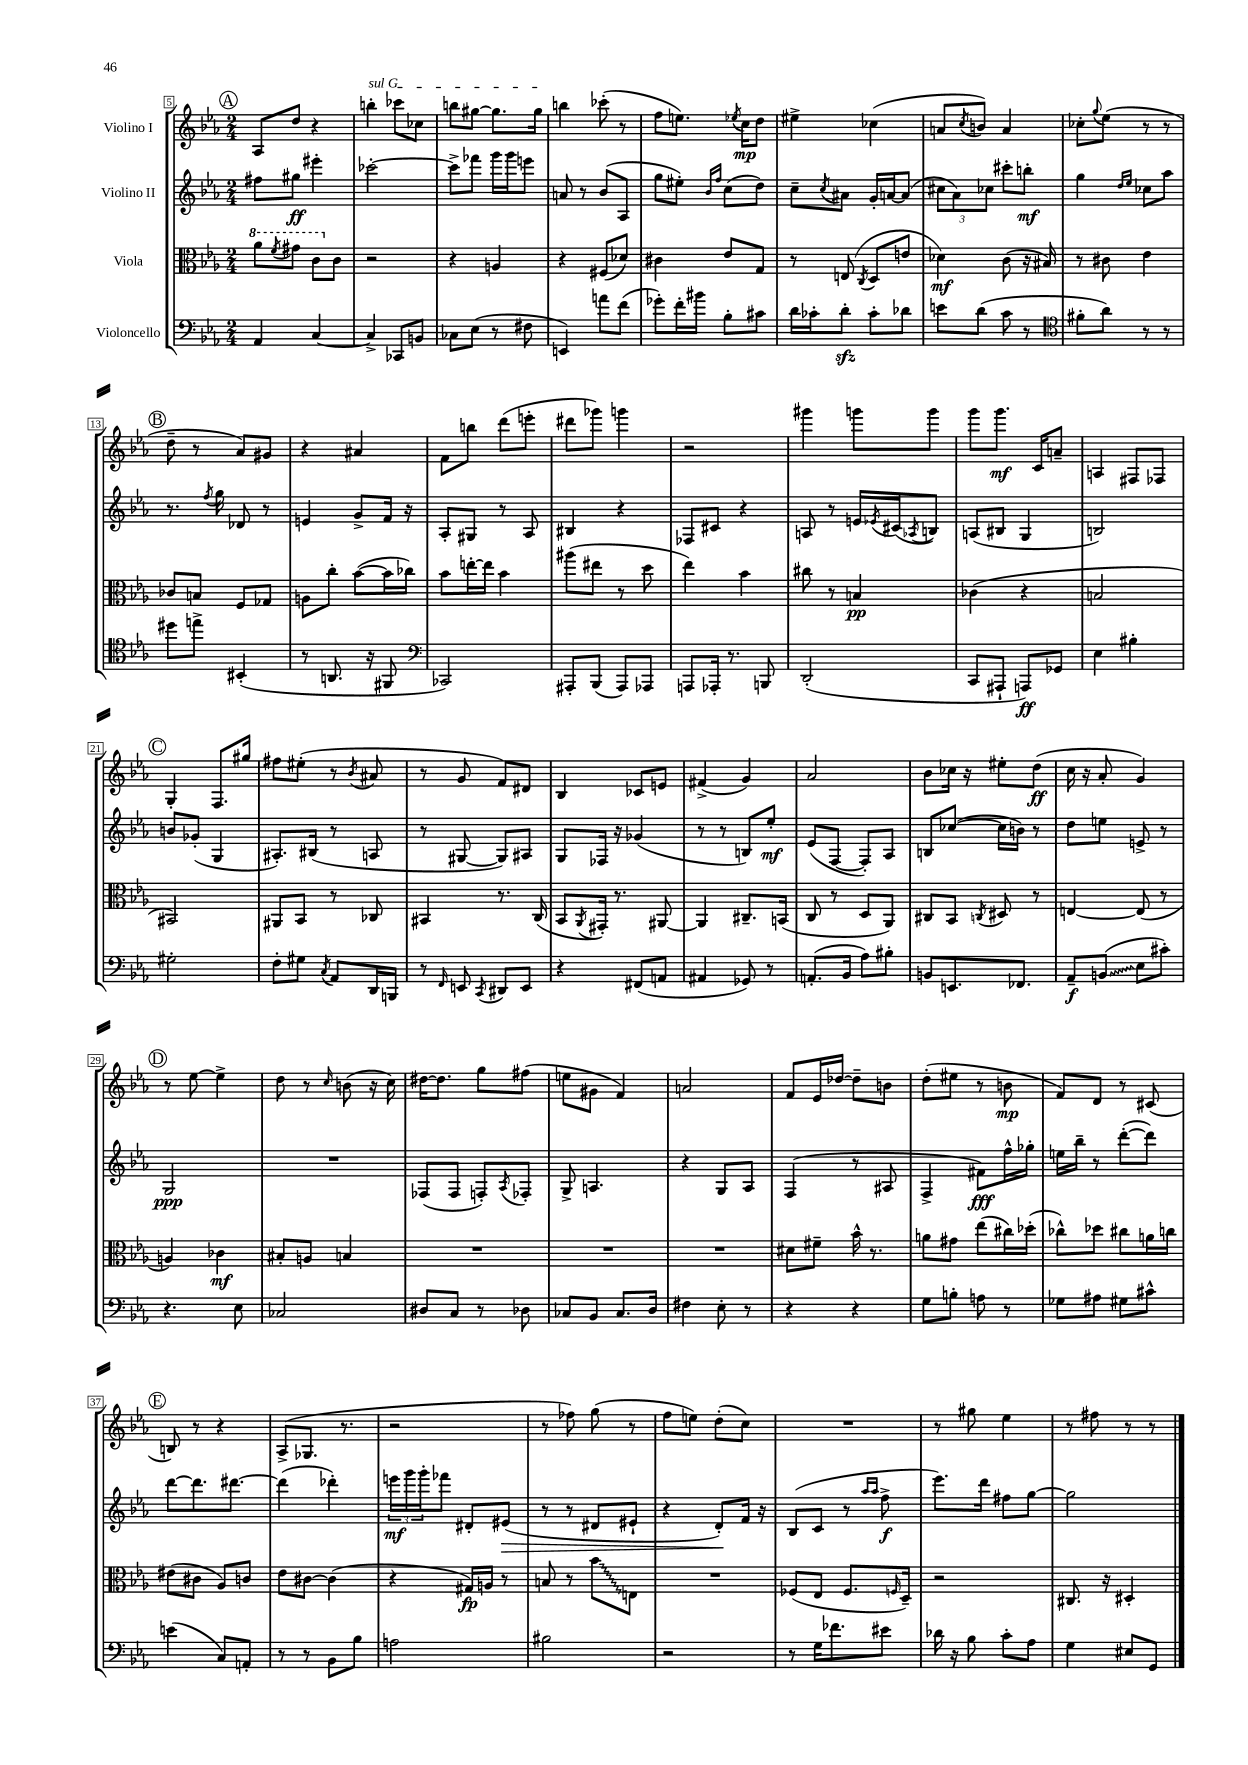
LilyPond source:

<<
\new StaffGroup <<
\new Staff = "s0" \with { instrumentName = "Violino I" } {
    \clef treble \key ees \major \numericTimeSignature \time 2/4
    \mark \markup { \circle "A" } aes8 d''8 r4 |
    \once \override TextSpanner.bound-details.left.text = \markup { \italic "sul G" } b''4-.\startTextSpan ces'''8 ces''8 |
    b''8 gis''8~ gis''8. gis''16\stopTextSpan |
    b''4 ces'''8-.( r8 |
    f''8 e''8.) \acciaccatura { ees''8 } c''16\mp d''8 |
    eis''4-> ces''4( |
    a'8 \acciaccatura { c''8 } b'8) a'4 |
    ces''8-. \appoggiatura { g''8 } ees''8( r8 r8 |
    \mark \markup { \circle "B" } d''8-- r8 aes'8) gis'8 |
    r4 ais'4 |
    f'8 b''8 d'''8( e'''8-. |
    dis'''8 ges'''8) g'''4 |
    r2 |
    gis'''4 g'''8 g'''8 |
    g'''8 g'''8.\mf c'16 a'8-- |
    a4 fis8 fes8 |
    \mark \markup { \circle "C" } g4-. f8. gis''16 |
    fis''8 eis''8-.( r8 \acciaccatura { bes'8 } ais'8 |
    r8 g'8 f'8) dis'8 |
    bes4 ces'8 e'8 |
    fis'4->( g'4) |
    aes'2 |
    bes'8 ces''16 r16 eis''8-. d''8\ff( |
    c''16 r16 aes'8-. g'4) |
    \mark \markup { \circle "D" } r8 ees''8~ ees''4-> |
    d''8 r8 \grace { c''16 } b'8( r16 c''16) |
    dis''16~ dis''8. g''8 fis''8( |
    e''8 gis'8 f'4) |
    a'2 |
    f'8 ees'16 des''16~ des''8-- b'8 |
    d''8-.( eis''8 r8 b'8\mp |
    f'8) d'8 r8 cis'8( |
    \mark \markup { \circle "E" } b8) r8 r4 |
    aes8->( ges8. r8. |
    r2 |
    r8 fes''8) g''8( r8 |
    f''8 e''8) d''8-.( c''8) |
    R2 |
    r8 gis''8 ees''4 |
    r8 fis''8 r8 r8 \bar "|." |
}
\new Staff = "s1" \with { instrumentName = "Violino II" } {
    \clef treble \key ees \major \numericTimeSignature \time 2/4
    \mark \markup { \circle "A" } fis''8 gis''8\ff eis'''4-. |
    ces'''2~-. |
    ces'''8-> fes'''8 g'''16 g'''16 e'''8 |
    a'8 r8 bes'8( aes8 |
    g''8 eis''8-.) \grace { bes'16 f''16 } c''8( d''8) |
    c''8-- \acciaccatura { c''8 } ais'8 g'16-. a'16~ a'8( |
    \tuplet 3/2 { cis''8 aes'8) ces''8 } cis'''8-. b''8-.\mf |
    g''4 \grace { d''16 ees''16 } ces''8 aes''8 |
    \mark \markup { \circle "B" } r8. \acciaccatura { f''8 } g''16 des'8 r8 |
    e'4 g'8-> f'16 r16 |
    aes8-. gis8 r8 aes8 |
    bis4 r4 |
    fes8 cis'8 r4 |
    a8 r8 e'16 \acciaccatura { ees'8 } cis'16( \acciaccatura { aes8 } b8) |
    a8( bis8 g4 |
    b2) |
    \mark \markup { \circle "C" } b'8 ges'8-.( g4 |
    ais8.-.) bis16( r8 a8 |
    r8 gis8~ gis8) ais8 |
    g8 fes16 r16 ges'4( |
    r8 r8 b8) ees''8-.\mf |
    ees'8( f8~ f8-.) aes8 |
    b8 ces''8~( ces''16 b'16) r8 |
    d''8 e''8 e'8-> r8 |
    \mark \markup { \circle "D" } g2\ppp |
    R2 |
    fes8( fes8 f8-.) \acciaccatura { aes8 } fes8-. |
    g8-> a4. |
    r4 g8 aes8 |
    f4( r8 ais8 |
    f4-> fis'8\fff) f''16-^ ges''16-. |
    e''16 bes''16-- r8 d'''8~-.( d'''8) |
    \mark \markup { \circle "E" } d'''8~ d'''8. dis'''8.~ |
    dis'''4( des'''4-.) |
    \tuplet 3/2 { e'''16\mf g'''16 g'''16-. } fes'''8 dis'8-. eis'8\>( |
    r8 r8 dis'8 eis'8-! |
    r4 d'8-.\!) f'16 r16 |
    bes8( c'8 r8 \grace { aes''16 aes''16 } f''8->\f |
    ees'''8.) d'''16 fis''8 g''8~ |
    g''2 \bar "|." |
}
\new Staff = "s2" \with { instrumentName = "Viola" } {
    \clef alto \key ees \major \numericTimeSignature \time 2/4
    \mark \markup { \circle "A" } \ottava #1 aes''8 \acciaccatura { f''8 } gis''8 c''8 \ottava #0 c'8 |
    r2 |
    r4 a4 |
    r4 fis8( des'8) |
    cis'4 ees'8 g8 |
    r8 e8( \acciaccatura { c8 } d8 e'8 |
    des'4\mf) c'8( r16 bis16) |
    r8 cis'8 ees'4 |
    \mark \markup { \circle "B" } ces'8 b8 f8 ges8 |
    a8 c''8-. bes'8~( bes'16 ces''16) |
    bes'8 e''16~-. e''16 bes'4 |
    ais''8( eis''8 r8 d''8 |
    ees''4) bes'4 |
    cis''8 r8 b4\pp |
    ces'4( r4 |
    b2 |
    \mark \markup { \circle "C" } bis,2) |
    ais,8 bes,8 r8 ces8 |
    bis,4 r8. c16( |
    bes,8 \acciaccatura { aes,8 } gis,16-.) r8. ais,8~ |
    ais,4 cis8.-- b,16( |
    c8 r8 d8 aes,8) |
    cis8 bes,8 \acciaccatura { c8 } dis8 r8 |
    e4~ e8( r8 |
    \mark \markup { \circle "D" } a4) ces'4\mf |
    bis8-. a8 b4 |
    R2 |
    R2 |
    R2 |
    dis'8 fis'8-- bes'16-^ r8. |
    a'8 gis'8 ees''8( cis''16) des''16-.( |
    ces''8-^) des''8 cis''8 a'16 c''16 |
    \mark \markup { \circle "E" } eis'8( cis'8 aes8) c'8 |
    ees'8 cis'8~ cis'4( |
    r4 gis16\fp) a16 r8 |
    b8 r8 \once \override Glissando.style = #'zigzag bes'8\glissando e8 |
    R2 |
    fes8( ees8 fes8. \grace { f16 } d16--) |
    r2 |
    cis8. r16 dis4-. \bar "|." |
}
\new Staff = "s3" \with { instrumentName = "Violoncello" } {
    \clef bass \key ees \major \numericTimeSignature \time 2/4
    \mark \markup { \circle "A" } aes,4 c4~ |
    c4-> ces,8 b,8 |
    ces8 ees8( r8 fis8 |
    e,4) a'8 f'8( |
    ges'8-.) f'16-. bis'16 bes8-. cis'8 |
    d'16 ces'16-. d'8-.\sfz ces'8-. des'8 |
    e'8 d'8( c'8 r8 |
    \clef tenor fis'8-. aes'8) r8 r8 |
    \mark \markup { \circle "B" } dis''8 e''8-> bis,4-.( |
    r8 a,8. r16 fis,8 |
    \clef bass ces,2) |
    ais,,8-. bes,,8( ais,,8) aes,,8 |
    a,,8 aes,,16-. r8. b,,8 |
    d,2-.( |
    c,8 ais,,8-! a,,8\ff) ges,8 |
    ees4 bis4-. |
    \mark \markup { \circle "C" } gis2-. |
    f8-. gis8 \acciaccatura { c8 } aes,8 d,16 b,,16 |
    r8 \grace { f,16 } e,8 \acciaccatura { c,8 } dis,8 e,8 |
    r4 fis,8( a,8 |
    ais,4 ges,8) r8 |
    a,8.-.( bes,16 aes8) bis8-. |
    b,8 e,8. fes,8. |
    aes,8--\f \once \override Glissando.style = #'zigzag b,8\glissando( ees8 cis'8-.) |
    \mark \markup { \circle "D" } r4. ees8 |
    ces2 |
    dis8 c8 r8 des8 |
    ces8 bes,8 ces8. d16 |
    fis4 ees8-. r8 |
    r4 r4 |
    g8 b8-. a8 r8 |
    ges8 ais8 gis8 cis'8-^ |
    \mark \markup { \circle "E" } e'4( c8) a,8-. |
    r8 r8 bes,8 bes8 |
    a2 |
    bis2 |
    r2 |
    r8 g16 fes'8. eis'8 |
    des'16 r16 bes8 c'8-. aes8 |
    g4 eis8 g,8 \bar "|." |
}
>>
>>
\layout { \context { \Score currentBarNumber = #5 \override BarNumber.stencil = #(make-stencil-boxer 0.1 0.3 ly:text-interface::print) } }
